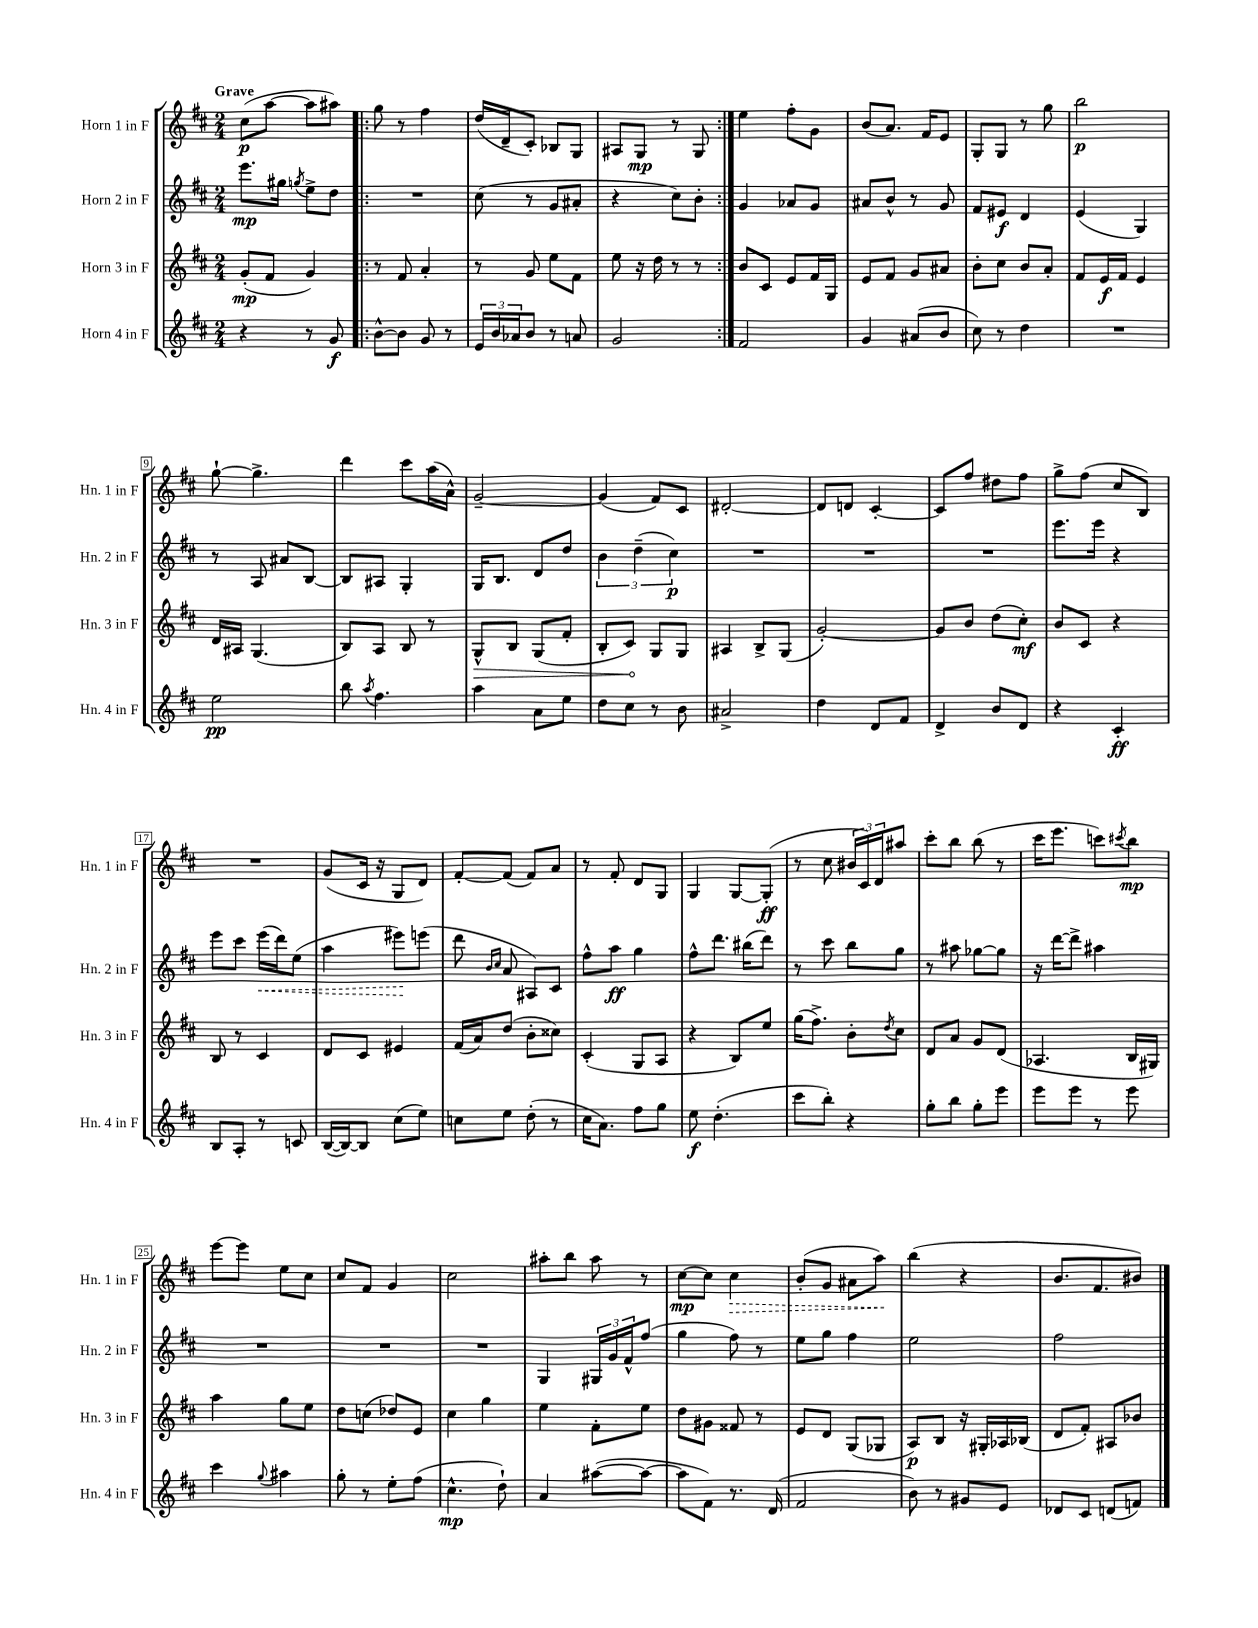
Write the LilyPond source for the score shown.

<<
\new StaffGroup <<
\new Staff = "s0" \with { instrumentName = "Horn 1 in F" shortInstrumentName = "Hn. 1 in F" } {
    \clef treble \key d \major \numericTimeSignature \time 2/4 \tempo "Grave"
    cis''8\p( a''8~ a''8 ais''8) |
    \repeat volta 2 { g''8 r8 fis''4 |
    d''16( d'16-- cis'8-.) bes8 g8 |
    ais8 g8\mp r8 g8 | }
    e''4 fis''8-. g'8 |
    b'8( a'8.) fis'16 e'8 |
    g8-. g8 r8 g''8 |
    b''2\p |
    g''8~-! g''4.-> |
    d'''4 cis'''8 a''16( a'16-^) |
    g'2~-- |
    g'4( fis'8) cis'8 |
    dis'2~-. |
    dis'8 d'8 cis'4~-. |
    cis'8 fis''8 dis''8 fis''8 |
    g''8-> fis''8( cis''8 b8) |
    R2 |
    g'8( cis'16 r16 g8 d'8) |
    fis'8~-. fis'8( fis'8) a'8 |
    r8 fis'8-. d'8 g8 |
    g4 g8~ g8-.\ff( |
    r8 cis''8 \tuplet 3/2 { bis'16 cis'16) d'16 } ais''8 |
    cis'''8-. b''8 b''8( r8 |
    cis'''16 e'''8. c'''8) \acciaccatura { cis'''8 } b''8\mp |
    e'''8~ e'''8 e''8 cis''8 |
    cis''8 fis'8 g'4 |
    cis''2 |
    ais''8-. b''8 ais''8 r8 |
    cis''8~\mp cis''8 \once \override Hairpin.style = #'dashed-line cis''4\> |
    b'8-.( g'8 ais'8 a''8\!) |
    b''4( r4 |
    b'8. fis'8. bis'8) \bar "|." |
}
\new Staff = "s1" \with { instrumentName = "Horn 2 in F" shortInstrumentName = "Hn. 2 in F" } {
    \clef treble \key d \major \numericTimeSignature \time 2/4
    e'''8.\mp gis''16 \acciaccatura { g''8 } e''8-> d''8 |
    \repeat volta 2 { R2 |
    cis''8( r8 g'8 ais'8-. |
    r4 cis''8) b'8-. | }
    g'4 aes'8 g'8 |
    ais'8 b'8-^ r8 g'8 |
    fis'8 eis'8\f d'4 |
    e'4( g4) |
    r8 a8 ais'8 b8~ |
    b8 ais8 g4-. |
    g16 b8. d'8 d''8 |
    \tuplet 3/2 { b'4 d''4--( cis''4\p) } |
    R2 |
    R2 |
    R2 |
    e'''8. e'''16 r4 |
    e'''8 cis'''8 \once \override Hairpin.style = #'dashed-line e'''16\<( d'''16) e''8( |
    a''4 eis'''8\!) e'''8( |
    d'''8 \grace { b'16 cis''16 } a'8 ais8) cis'8 |
    fis''8-^ a''8\ff g''4 |
    fis''8-^ d'''8. bis''16( d'''8) |
    r8 cis'''8 b''8 g''8 |
    r8 ais''8 ges''8~ ges''8 |
    r16 d'''16~ d'''8-> ais''4 |
    R2 |
    R2 |
    R2 |
    g4 \tuplet 3/2 { gis16 g'16 fis'16-^ } fis''8( |
    g''4 fis''8) r8 |
    e''8 g''8 fis''4 |
    e''2 |
    fis''2 \bar "|." |
}
\new Staff = "s2" \with { instrumentName = "Horn 3 in F" shortInstrumentName = "Hn. 3 in F" } {
    \clef treble \key d \major \numericTimeSignature \time 2/4
    g'8-.\mp( fis'8 g'4) |
    \repeat volta 2 { r8 fis'8 a'4-. |
    r8 g'8 e''8 fis'8 |
    e''8 r16 d''16 r8 r8 | }
    b'8 cis'8 e'8 fis'16 g16 |
    e'8 fis'8 g'8 ais'8 |
    b'8-. cis''8 b'8 a'8-. |
    fis'8 e'16\f fis'16 e'4 |
    d'16 ais16 g4.( |
    b8) a8 b8 r8 |
    \once \override Hairpin.circled-tip = ##t g8-^\> b8 g8( fis'8-. |
    b8-. cis'8\!) g8 g8 |
    ais4 b8-> g8( |
    g'2~-.) |
    g'8 b'8 d''8( cis''8-.\mf) |
    b'8 cis'8 r4 |
    b8 r8 cis'4 |
    d'8 cis'8 eis'4 |
    fis'16( a'16) d''8( b'8-. cisis''8) |
    cis'4-.( g8 a8 |
    r4 b8) e''8 |
    g''16( fis''8.->) b'8-. \acciaccatura { d''8 } cis''8 |
    d'8 a'8 g'8 d'8( |
    aes4. b16 gis16) |
    a''4 g''8 e''8 |
    d''8 c''8( des''8) e'8 |
    cis''4 g''4 |
    e''4 fis'8-. e''8 |
    d''8 gis'8 fisis'8 r8 |
    e'8 d'8 g8( ges8 |
    a8\p) b8 r16 gis16-. aes16 bes16( |
    d'8 fis'8-.) ais8 bes'8 \bar "|." |
}
\new Staff = "s3" \with { instrumentName = "Horn 4 in F" shortInstrumentName = "Hn. 4 in F" } {
    \clef treble \key d \major \numericTimeSignature \time 2/4
    r4 r8 g'8\f |
    \repeat volta 2 { b'8~-^ b'8 g'8 r8 |
    \tuplet 3/2 { e'16 b'16 aes'16 } b'8 r8 a'8 |
    g'2 | }
    fis'2 |
    g'4 ais'8( b'8 |
    cis''8) r8 d''4 |
    R2 |
    e''2\pp |
    b''8 \acciaccatura { a''8 } fis''4. |
    a''4 a'8 e''8 |
    d''8 cis''8 r8 b'8 |
    ais'2-> |
    d''4 d'8 fis'8 |
    d'4-> b'8 d'8 |
    r4 cis'4-.\ff |
    b8 a8-. r8 c'8 |
    b16~( b16~) b8 cis''8( e''8) |
    c''8 e''8 d''8-.( r8 |
    cis''16 a'8.) fis''8 g''8 |
    e''8\f d''4.-.( |
    cis'''8 b''8-.) r4 |
    g''8-. b''8 g''8-. e'''8 |
    e'''8 e'''8 r8 e'''8 |
    cis'''4 \appoggiatura { g''8 } ais''4 |
    g''8-. r8 e''8-. fis''8( |
    cis''4.-^\mp d''8-!) |
    a'4 ais''8~( ais''8~ |
    ais''8 fis'8) r8. d'16( |
    fis'2 |
    b'8) r8 gis'8 e'8 |
    des'8 cis'8 d'8( f'8) \bar "|." |
}
>>
>>
\layout { \context { \Score \override BarNumber.stencil = #(make-stencil-boxer 0.1 0.3 ly:text-interface::print) } }
